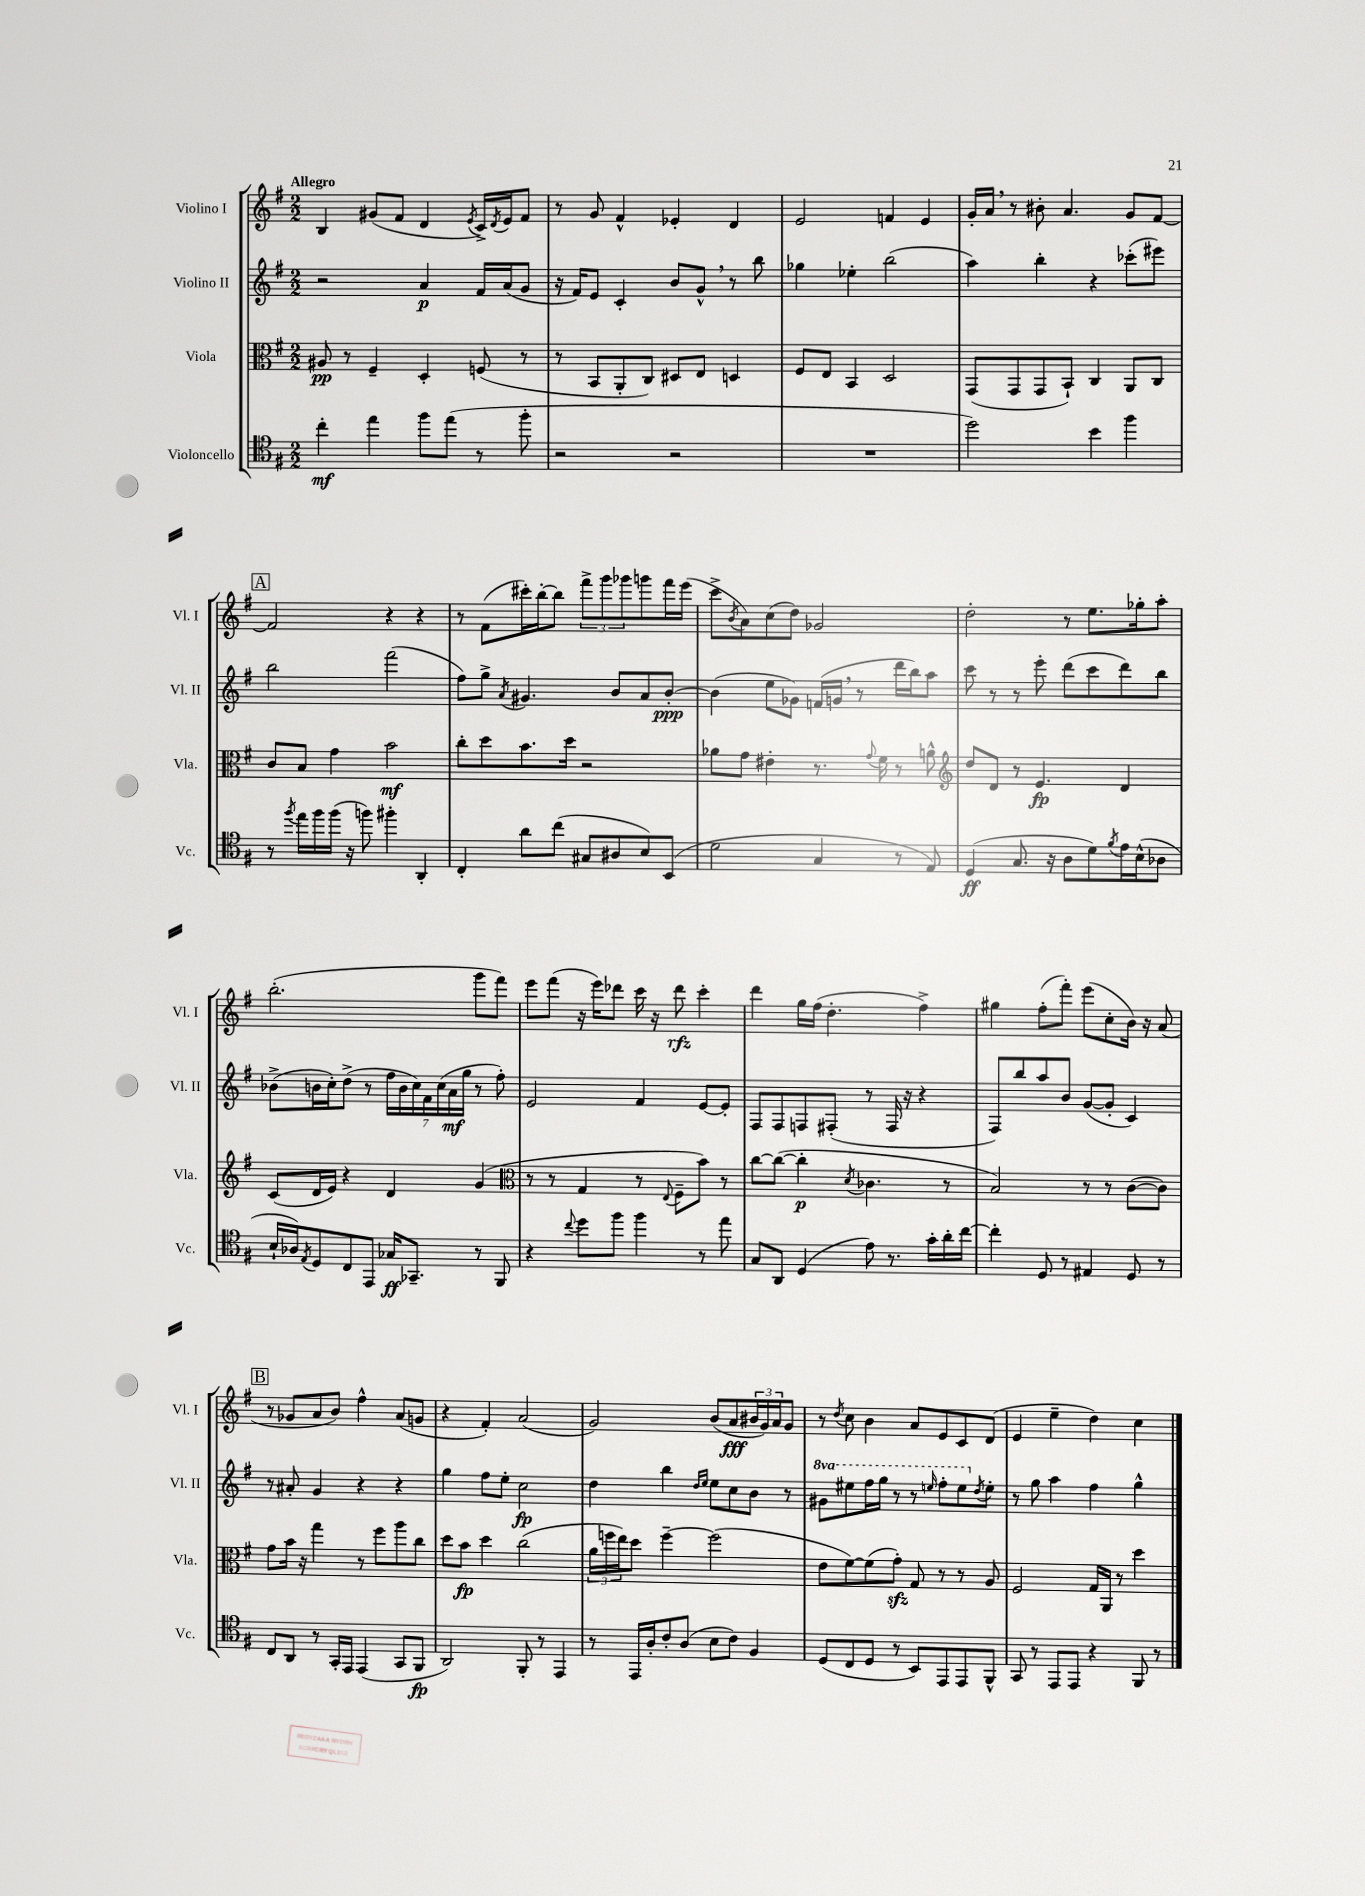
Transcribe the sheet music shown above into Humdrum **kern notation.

**kern	**kern	**kern	**kern
*staff4	*staff3	*staff2	*staff1
*clefC4	*clefC3	*clefG2	*clefG2
*k[f#]	*k[f#]	*k[f#]	*k[f#]
*M2/2	*M2/2	*M2/2	*M2/2
4cc'	8A#	2r	4B
.	8r	.	.
4ee	4F#~	.	(8g#
.	.	.	8f#
8ff#	4D'	4a	4d
(8ee	.	.	.
.	.	.	8qe
8r	(8F	16f#	16c^)
.	.	.	8qd
.	.	(16a	16e
8ff#'	8r	8g	8f#
=	=	=	=
2r	8r	16r	8r
.	.	16f#)	.
.	8BB	8e	8g
.	8AA'	4c'	4f#^^
.	8C)	.	.
2r	8D#	8b	4e-'
.	8E	8g^^	.
.	4D	8r	4d
.	.	8bb	.
=	=	=	=
1r	8F#	4gg-	2e
.	8E	.	.
.	4BB	4ee-'	.
.	2D	(2bb	4f
.	.	.	4e
=	=	=	=
2dd)	(8GG	4aa)	16g'
.	.	.	16a
.	8GG	.	8r
.	8GG	4bb'	8b#'
.	8BB`)	.	4.a
4b	4C	4r	.
4ff#	8AA	(8ccc-'	8g
.	8C	8eee#)	[8f#
=	=	=	=
8r	8c	2bb	2f#]
8qff#	.	.	.
16ee	8B	.	.
16ff#	.	.	.
(16ff#	4g	.	.
16r	.	.	.
8ff)	.	.	.
4ff#'	2b	(2fff#	4r
4AA'	.	.	4r
=	=	=	=
4C'	8cc'	8ff#)	8r
.	8dd	8gg^	(8f#
.	.	8qa	.
8a	8.b	4.g#	16ccc#')
.	.	.	[16bb'
(8cc	.	.	8bb]
.	16dd	.	.
8G#	2r	.	12fff#^
.	.	.	12ggg
8A#	.	8b	.
.	.	.	12ggg-
8B)	.	8a	8ggg
(8BB	.	[8b'	16fff#
.	.	.	(16eee
=	=	=	=
2d	8a-	(4b]	8ccc^
.	.	.	8qb
.	8g	.	8a)
.	4e#'	8ee	(8cc
.	.	8g-)	8dd)
4G	8.r	(16f	2g-
.	.	16g	.
.	.	8r	.
.	8qqg	.	.
.	16f#	.	.
8r	8r	16ddd	.
.	.	16bb)	.
8E)	8a^^	8aa	.
=	=	=	=
*	*clefG2	*	*
(4D	8dd	8ccc	2dd'
.	8d	8r	.
8.G	8r	8r	.
.	4.e	8eee'	.
16r	.	.	.
8A	.	(8ddd	8r
8d)	.	8ccc	8.ee
8qf#	.	.	.
16e	4d	8ddd)	.
(16B^^	.	.	16gg-'
8A-	.	8bb	8aa'
=	=	=	=
16B`	(8c	(8b-^	(2.bb'
16A-)	.	.	.
8qE	.	.	.
8D	16d	16b	.
.	16e)	16cc')	.
8C	4r	(8dd^	.
8EE	.	8r	.
16G-	4d	28ff#	.
.	.	28b	.
8.GG-~	.	.	.
.	.	28cc)	.
.	.	28f#	.
.	.	(28cc	.
.	.	28a	.
.	.	28gg	.
8r	(4g	8r	8ggg
8FF#	.	8ff#')	8fff#)
=	=	=	=
*	*clefC3	*	*
4r	8r	2e	8eee
.	8r	.	(8fff#
8qqcc	.	.	.
8dd	4G	.	16r
.	.	.	16eee)
8ff#	.	.	8ddd-
4ff#	8r	4f#	16ccc
.	.	.	16r
.	8qqE	.	.
.	8F#~	.	8ddd-
8r	8b)	[8e	4ccc'
8ee	8r	8e']	.
=	=	=	=
8G	[8cc	8F#	4ddd
8AA	(8cc_	8F#	.
(4D	4cc']	8F	16gg
.	.	.	(16ff#
.	.	(8F#'	4.dd'
.	8qd	.	.
8e)	4.c-	8r	.
8.r	.	16F#	.
.	.	16r	.
.	.	4r	4ff#^)
16g'	.	.	.
16a'	8r	.	.
[16cc	.	.	.
=	=	=	=
4cc']	2B)	8F#)	4gg#
.	.	8bb	.
8D	.	8aa	(8ff#'
8r	.	8b	8fff#')
4E#	8r	([8g	(8eee
.	8r	8g']	8cc'
8D	([8c	4c)	16b)
.	.	.	16r
8r	8c])	.	(8a
=	=	=	=
8C	8g	8r	8r
8AA	16b	8a#'	8g-
.	16r	.	.
8r	4gg	4g	8a
16GG'	.	.	8b)
16EE	.	.	.
(4EE	8r	4r	4ff#^^
.	8ff#	.	.
8GG	8aa	4r	(8a
8FF#	8cc	.	8g
=	=	=	=
2AA)	8dd	4gg	4r
.	8b	.	.
.	4dd	8ff#	4f#')
.	.	8ee'	.
8FF#'	(2cc	2cc	(2a
8r	.	.	.
4EE	.	.	.
=	=	=	=
8r	24a	4dd	2g)
.	24ff	.	.
.	24ee)	.	.
16EE	8dd	.	.
16A'	.	.	.
8c'	[4ff~	4bb	.
(8A	.	.	.
.	.	16qqdd	.
.	.	16qqee	.
8B	(2ff]	8ee	(8b
8c)	.	8cc	8a
4F#	.	8b	24b#
.	.	.	24g)
.	.	.	24a
.	.	8r	8g
=	=	=	=
(8D	8e	8gg#	8r
.	.	.	8qdd
8C	[8f#)	8eee#	8cc
8D	(8f#]	16fff#	4b
.	.	16ggg	.
8r	8g')	8r	.
8BB)	8G	8r	8a
.	.	16qqeee	.
8EE	8r	8fff#'	8e
8EE	8r	8eee	8c
.	.	8qdd	.
8FF#^^	8A	8ee'	(8d
=	=	=	=
8GG	2F#	8r	4e
8r	.	8gg	.
8EE	.	4aa	4ee~
8EE	.	.	.
4r	16G	4ff#	4dd)
.	16AA	.	.
.	8r	.	.
8FF#	4dd	4gg^^	4cc
8r	.	.	.
==	==	==	==
*-	*-	*-	*-
